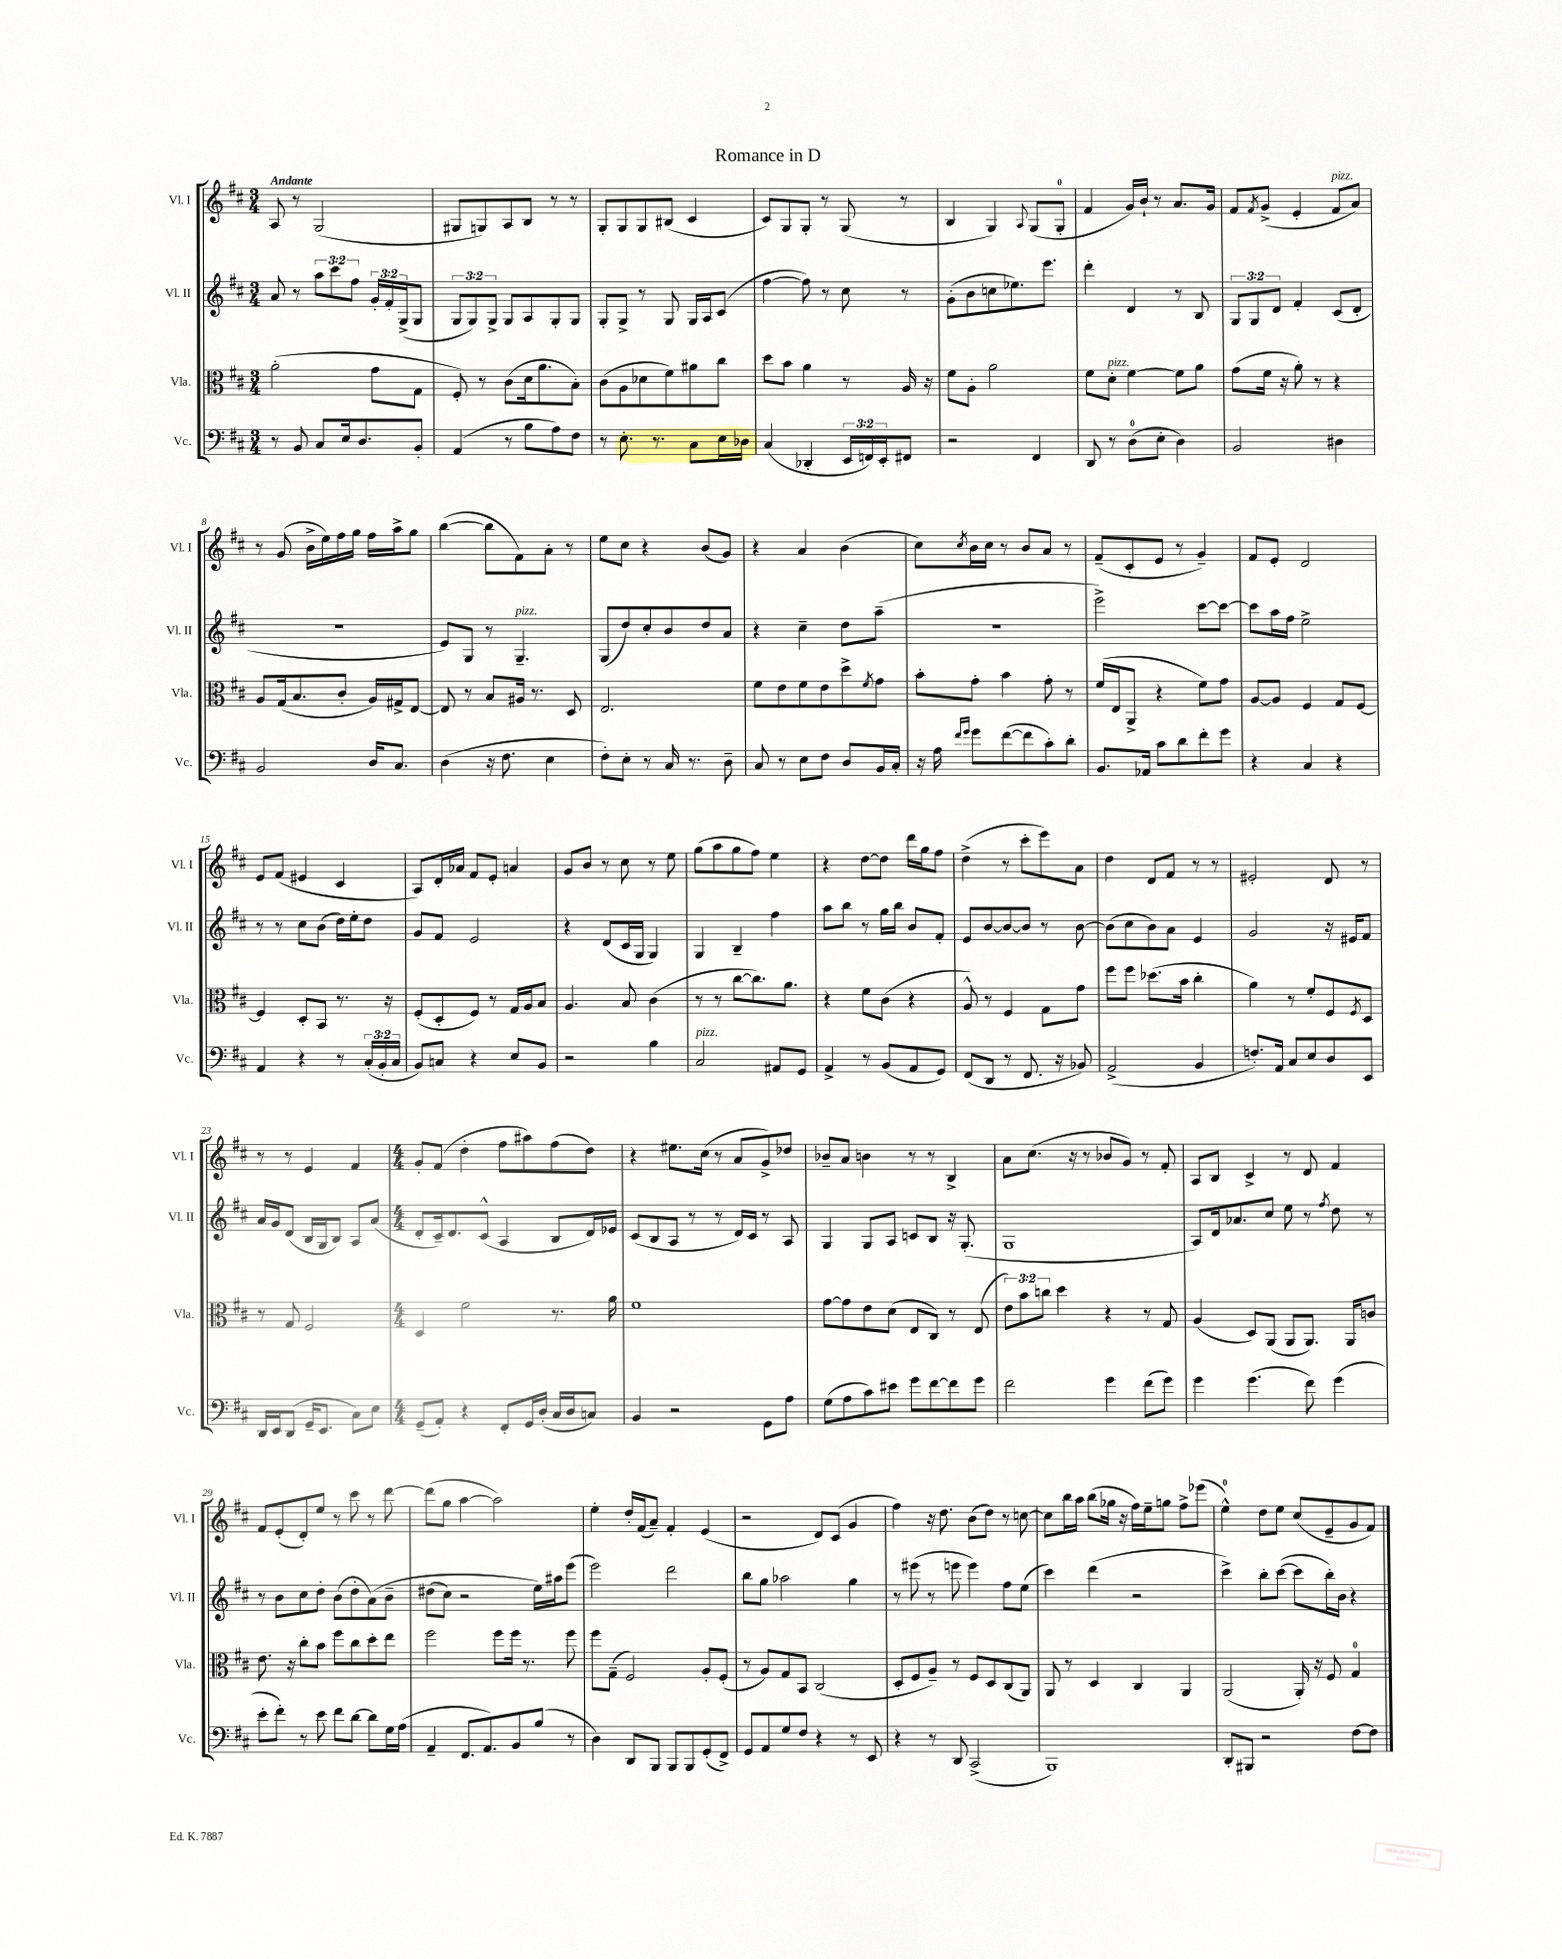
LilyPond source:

\header { title = "Romance in D" }
<<
\new StaffGroup <<
\new Staff = "s0" \with { instrumentName = "Vl. I" shortInstrumentName = "Vl. I" } {
    \clef treble \key d \major \numericTimeSignature \time 3/4 \tempo "Andante"
    a8 r8 g2( |
    gis8 g8) a8 b8 r8 r8 |
    g8-. g8 g8 bis8( cis'4 |
    cis'8) g8 g8-. r8 g8( r8 |
    b4 g4) \appoggiatura { a8 } g8( g8-0-. |
    fis'4 g'16) b'16-! r8 a'8. g'16 |
    fis'8 \acciaccatura { fis'8 } g'8->( e'4-. fis'8^\markup { \italic "pizz." } a'8) |
    r8 g'8( b'16-> e''16) fis''16 g''16 fis''16 a''16-> g''8 |
    b''4~( b''8 fis'8) a'8-. r8 |
    e''8 cis''8 r4 b'8( g'8) |
    r4 a'4 b'4( |
    cis''8) \acciaccatura { cis''8 } b'16 cis''16 r8 b'8 a'8 r8 |
    fis'8--( cis'8-. e'8 r8 g'4--) |
    fis'8 e'8-. d'2 |
    e'8 fis'8( eis'4 cis'4 |
    a8) d'16-. aes'16 fis'8 e'8-. a'4 |
    g'8 b'8 r8 cis''8 r8 e''8 |
    g''8( a''8 g''8 fis''8) e''4 |
    r4 d''8~ d''8 d'''16 g''16 fis''8 |
    d''4->( r8 cis'''8-. e'''8) a'8 |
    d''4 d'8 fis'8 r8 r8 |
    eis'2-. d'8 r8 |
    r8 r8 e'4 fis'4 |
    \numericTimeSignature \time 4/4 g'8-. fis'8( d''4-. fis''8 ais''8) fis''8( d''8) |
    r4 eis''8. cis''16( r8 a'8 g'8->) des''8 |
    bes'8-- a'8 b'4 r8 r8 b4-> |
    a'8 cis''8.( r16 r8 bes'8 g'8) r8 fis'8-. |
    a8 b8 cis'4-> r8 d'8 fis'4 |
    fis'8 e'8-.( d'8-.) e''8 r8 cis'''8 r8 d'''8~ |
    d'''8( g''8 a''4~ a''2) |
    e''4-. d''16-. fis'16( a'8--) fis'4-. e'4( |
    r2 d'8) cis'8( g'4 |
    fis''4) r16 d''8. b'8( d''8) r8 c''8~ |
    c''8 b''16 a''16 b''8( ges''16 r16 fis''16) e''16-- g''8 fis''8-> ees'''8( |
    e''4-0-^) d''8 e''8 cis''8( e'8-- g'8 fis'8) \bar "|." |
}
\new Staff = "s1" \with { instrumentName = "Vl. II" shortInstrumentName = "Vl. II" } {
    \clef treble \key d \major \numericTimeSignature \time 3/4 \override Staff.TupletNumber.text = #tuplet-number::calc-fraction-text
    a'8 r8 \tuplet 3/2 { a''8 cis'''8 fis''8 } \tuplet 3/2 { g'16-. fis'16-. g16->( } g8 |
    \tuplet 3/2 { g8 g8) g8-> } g8 a8 g8-. g8 |
    g8-. g8-> r8 g8 g16 a16 cis'8( |
    fis''4~ fis''8) r8 cis''8 r8 |
    g'8-.( b'8 c''8 ees''8.) e'''8. |
    d'''4-. d'4 r8 b8 |
    \tuplet 3/2 { g8 g8 d'8 } fis'4-. cis'8( d'8-. |
    R2. |
    e'8) g8 r8 g4.--^\markup { \italic "pizz." } |
    g8( d''8) cis''8-. b'8 d''8 a'8 |
    r4 cis''4-- d''8 a''8--( |
    R2. |
    e'''2->) cis'''8~ cis'''8~ |
    cis'''8 a''16 fis''16 e''2-> |
    r8 r8 cis''8 b'8( d''16) e''16-. d''8 |
    g'8 fis'8 e'2 |
    r4 d'8( cis'16 g16 g4) |
    g4 b4-- fis''4 |
    a''8 b''8 r8 g''16 b''16 b'8 fis'8-. |
    e'8 b'8~ b'8~ b'8 r8 b'8~ |
    b'8( cis''8 b'8) a'8 e'4 |
    g'2 r16 eis'16 fis'8 |
    a'16 g'16 d'8( b16 g16 b8) a8 a'8( |
    \numericTimeSignature \time 4/4 d'8-. cis'16--) d'8. cis'8-^( a4 b8 d'16) ees'16 |
    cis'8( b8 a8 r8 r8 d'16) cis'16 r8 a8 |
    g4 g8 a8 c'8 b8 r16 g8.-.( |
    g1 |
    a8) d'16 aes'8. cis''8 e''8 r8 \acciaccatura { fis''8 } d''8 r8 |
    r8 b'8 cis''8 d''8-. b'8( d''8-. a'8)\( b'8-- |
    dis''8( cis''8) r2 e''16\) ais''16 e'''8( |
    e'''2) d'''2 |
    b''8 g''8 aes''2 g''4 |
    r8 eis'''8( r8 e'''8 e'''4) fis''8 e''8( |
    cis'''4) d'''4( r2 |
    cis'''4->) b''8-. cis'''8~( cis'''8 b''16-.) b'16 r4 \bar "|." |
}
\new Staff = "s2" \with { instrumentName = "Vla." shortInstrumentName = "Vla." } {
    \clef alto \key d \major \numericTimeSignature \time 3/4 \override Staff.TupletNumber.text = #tuplet-number::calc-fraction-text
    a'2-.( g'8 g8 |
    fis8-.) r8 cis'8( d'16 a'8. b8-.) |
    cis'8( a8 des'8 fis'8) ais'8 cis''8 |
    d''8 b'8 a'4 r8 a16 r16 |
    fis'8 a8-. a'2 |
    fis'8 d'8-.^\markup { \italic "pizz." } fis'4~ fis'8 a'8 |
    g'8( fis'16 r16 a'8-.) r8 r4 |
    a8 g16( b8. cis'8-. a16) gis16-> e8~ |
    e8 r8 b8 ais16 r8. d8 |
    e2. |
    fis'8 e'8 fis'8 e'8 d''8-> \acciaccatura { fis'8 } g'8 |
    b'8-. g'8-. b'4 g'8-. r8 |
    fis'16( e16 a,8-> r4 fis'8) g'8 |
    a8~ a8 fis4 g8 fis8~ |
    fis4 d8-. b,8 r8. r16 |
    fis8-.( d8-. fis8) r8 g16 a16 b8 |
    a4. b8 cis'4( |
    r8 r8 cis''8~ cis''8.) a'8. |
    r4 fis'8 cis'8( r4 |
    a8-^) r8 fis4 g8 g'8 |
    fis''8 fis''8 des''8.( b'16 cis''4-. |
    a'4) r8 fis'8-. fis8 \acciaccatura { fis8 } d8 |
    r8 g8 fis2 |
    \numericTimeSignature \time 4/4 d4 fis'2 r8. a'16 |
    fis'1 |
    g'8~ g'8 e'8 d'8( e8 cis8) r8 e8( |
    \tuplet 3/2 { e'8) b'8 c''8 } d''4 r4 r8 g8 |
    a4( d8) a,8( a,8 a,8.) a,16 c'8 |
    e'8. r16 cis''8-. b'8 fis''8 cis''8 d''8-. e''8 |
    fis''2 fis''8 fis''16 r8. fis''8 |
    fis''8 g8--( fis2) a8-. fis8-.( |
    r8 a8) g8 b,8 cis2( |
    d8-. fis8 a8--) r8 fis8 d8 cis8( a,8) |
    a,8 r8 d4 cis4 a,4 |
    a,2( a,16-.) r16 fis8 g4-0 \bar "|." |
}
\new Staff = "s3" \with { instrumentName = "Vc." shortInstrumentName = "Vc." } {
    \clef bass \key d \major \numericTimeSignature \time 3/4 \override Staff.TupletNumber.text = #tuplet-number::calc-fraction-text
    r8 b,8 cis8 e16 d8. b,8-. |
    a,4( r8 b8 a8) fis8 |
    r8 e8.-. r8. cis8 e16 des16 |
    cis4( des,4-. \tuplet 3/2 { e,16 f,16) e,16-. } fis,8 |
    r2 fis,4 |
    d,8 r8 d8-0( e8-. d4) |
    b,2 dis4 |
    b,2 d16 cis8. |
    d4( r16 fis8. e4 |
    fis8-.) e8-. r8 cis16 r8. d8-- |
    cis8 r8 e8 fis8 d8 b,16 cis16-. |
    r16 a16 \grace { fis'16 g'16 } g'8 fis'8~( fis'8 cis'8-.) d'8-. |
    b,8. aes,16 cis'8 d'8 fis'8-. g'8 |
    r4 cis4 r4 |
    a,4 r4 r8 \tuplet 3/2 { cis16-.( b,16-. cis16 } |
    b,8) c8 r4 e8 b,8 |
    r2 b4 |
    cis2^\markup { \italic "pizz." } ais,8 g,8 |
    a,4-> r8 b,8( a,8 g,8) |
    fis,8( d,8 r8 fis,8. r16 bes,8) |
    a,2->( b,4 |
    f8.-.) a,16 cis8 e8 d8 e,8 |
    d,16 e,16 d,8( g,16-- e,8. cis8) e8 |
    \numericTimeSignature \time 4/4 g,8--( a,8-.) r4 fis,8-. g,16 d16-.( cis16 d16 c8) |
    b,4 r2 g,8 a8 |
    g8( a8 cis'8) eis'8 g'8 fis'8~ fis'8 g'8 |
    fis'2 g'4 fis'8( g'8) |
    g'4 g'4.( fis'8) g'4( |
    e'8-. fis'8-.) r8 e'8 fis'8 d'8~ d'8 g16 a16( |
    a,4-- fis,8. a,8.) b,8 b8( r8 |
    d4) d,8 b,,8 b,,8 b,,8 g,8-.( fis,8->) |
    g,8 a,8 g8 fis8 r4 r8 e,8 |
    r4 r8 d,8 cis,2->( |
    b,,1) |
    d,8-. bis,,8 r2 fis8~ fis8 \bar "|." |
}
>>
>>
